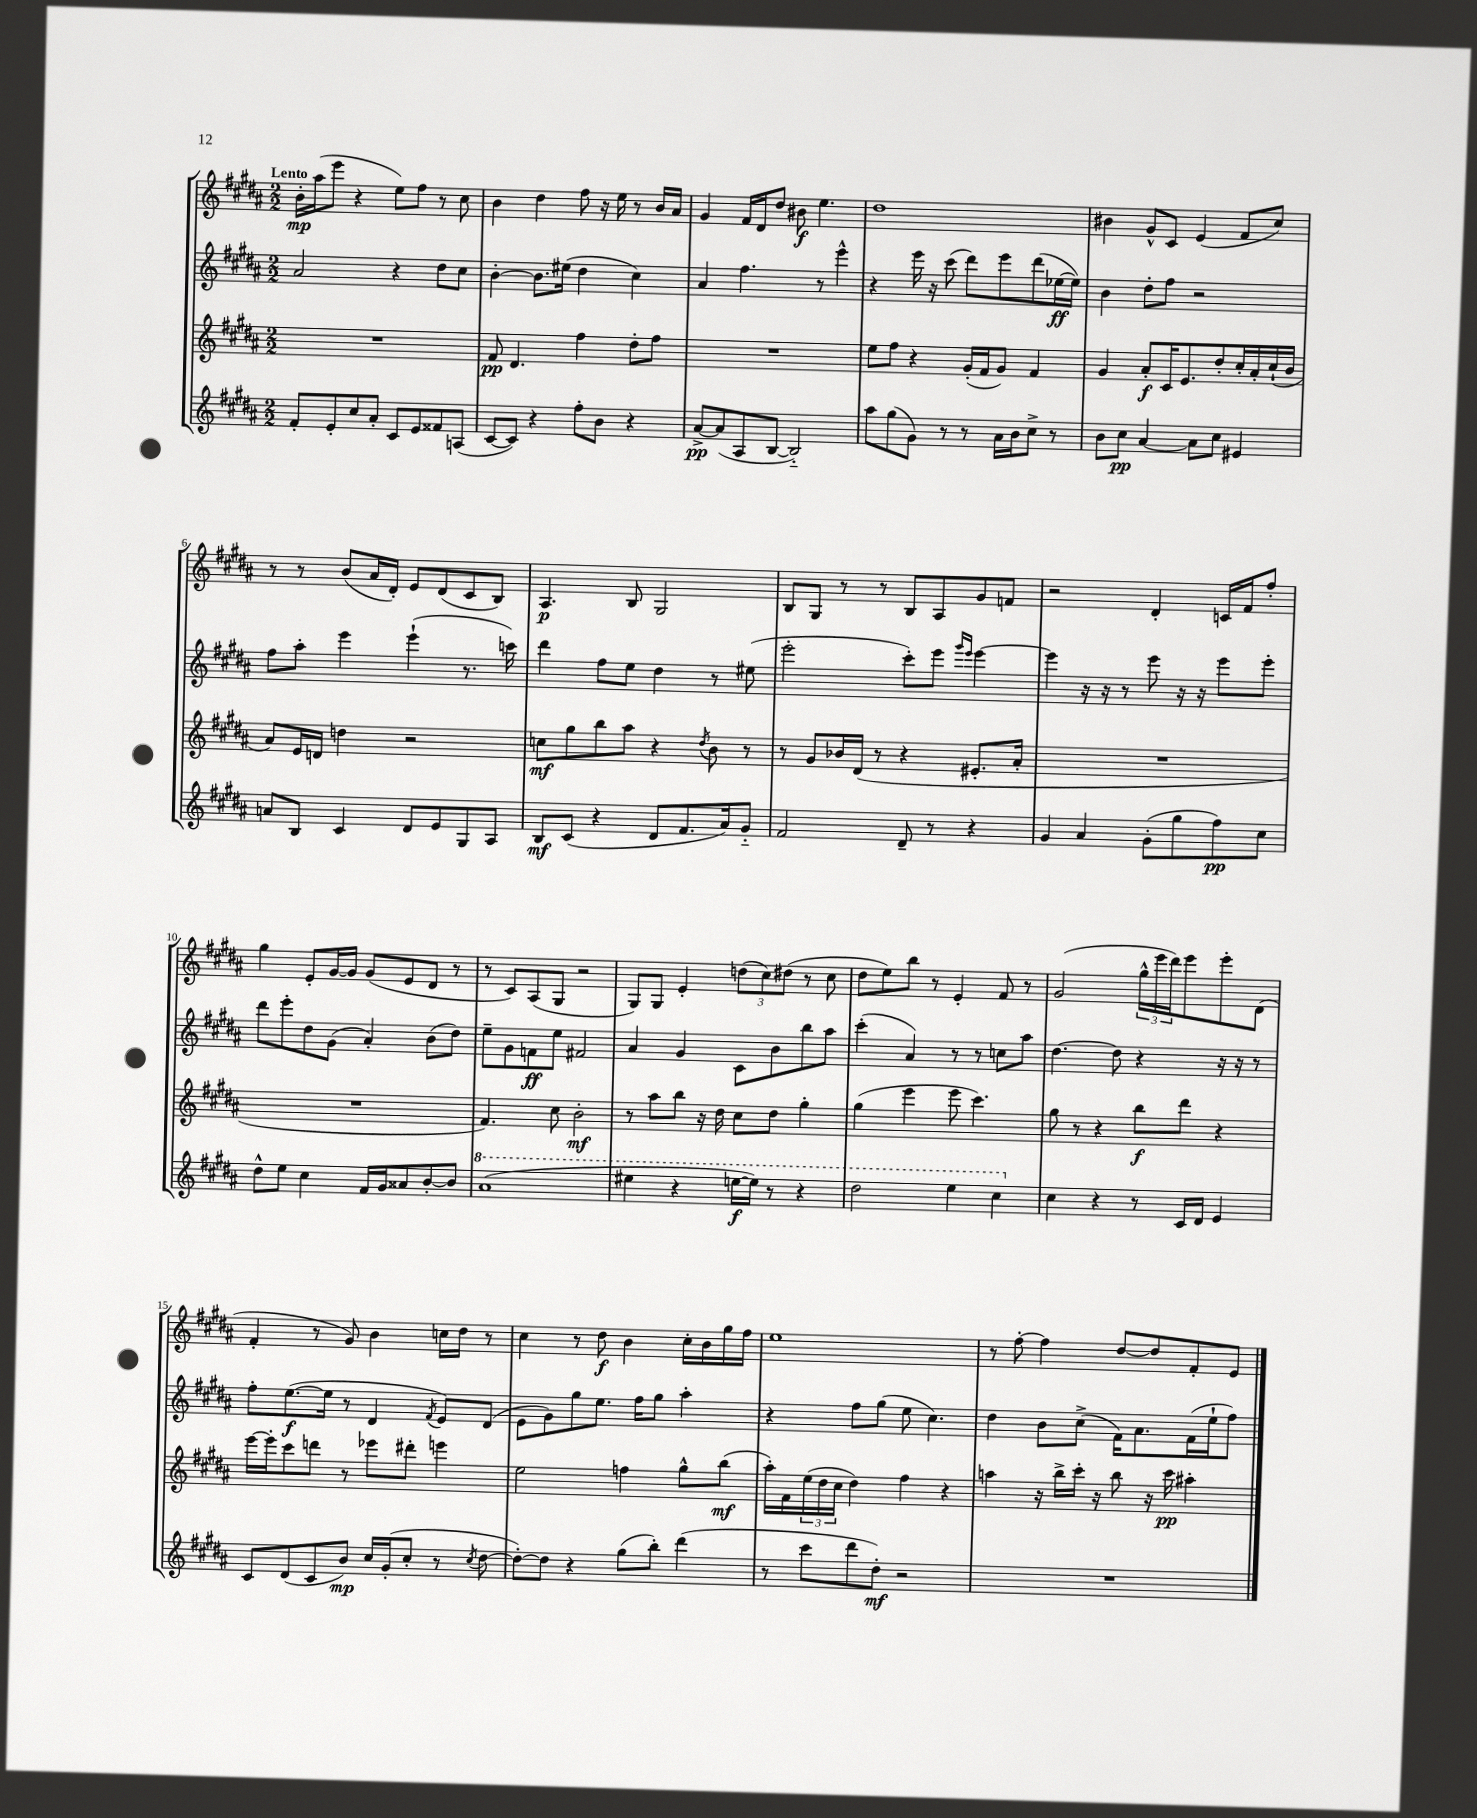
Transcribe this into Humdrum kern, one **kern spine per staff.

**kern	**dynam	**kern	**dynam	**kern	**dynam	**kern	**dynam
*part4	*part4	*part3	*part3	*part2	*part2	*part1	*part1
*staff4	*staff4	*staff3	*staff3	*staff2	*staff2	*staff1	*staff1
*clefG2	*	*clefG2	*	*clefG2	*	*clefG2	*
*k[f#c#g#d#a#]	*	*k[f#c#g#d#a#]	*	*k[f#c#g#d#a#]	*	*k[f#c#g#d#a#]	*
*M2/2	*	*M2/2	*	*M2/2	*	*M2/2	*
=1	=1	=1	=1	=1	=1	=1	=1
!	!	!	!	!	!	!LO:TX:a:B:t=Lento	!
8f#'/L	.	1r	.	2a#/	.	16b'\LL	mp
.	.	.	.	.	.	(16aa#\J	.
8e'/	.	.	.	.	.	8eee\J	.
8cc#/	.	.	.	.	.	4r	.
8a#'/J	.	.	.	.	.	.	.
8c#/L	.	.	.	4r	.	8ee\L)	.
8e/	.	.	.	.	.	8ff#\J	.
8f##X/	.	.	.	8dd#\L	.	8r	.
(8An/J	.	.	.	8cc#\J	.	8cc#\	.
=2	=2	=2	=2	=2	=2	=2	=2
[8c#/L	.	8f#/	pp	[4b'\	.	4b\	.
8c#/J])	.	4.d#/	.	.	.	.	.
4r	.	.	.	8.b\L]	.	4dd#\	.
.	.	.	.	(16ee#X\Jk	.	.	.
8ff#'\L	.	4ff#\	.	4dd#\	.	8ff#\	.
8b\J	.	.	.	.	.	16r	.
.	.	.	.	.	.	16ee\	.
4r	.	8dd#'\L	.	4cc#\)	.	8r	.
.	.	8ff#\J	.	.	.	16b/LL	.
.	.	.	.	.	.	16a#/JJ	.
=3	=3	=3	=3	=3	=3	=3	=3
[8a#^/L	pp	1r	.	4a#/	.	4g#/	.
(8a#/]	.	.	.	.	.	.	.
8A#/	.	.	.	4.ff#\	.	16f#/LL	.
.	.	.	.	.	.	16d#/J	.
[8B/J	.	.	.	.	.	8dd#/J	.
2B/])	.	.	.	.	.	8b#X\	f
.	.	.	.	8r	.	4.ee\	.
.	.	.	.	4eee^^\	.	.	.
=4	=4	=4	=4	=4	=4	=4	=4
8aa#\L	.	8ee\L	.	4r	.	1dd#	.
(8gg#\	.	8ff#\J	.	.	.	.	.
8g#\J)	.	4r	.	16eee\	.	.	.
.	.	.	.	16r	.	.	.
8r	.	.	.	(8ccc#\	.	.	.
8r	.	(16g#'/LL	.	8ddd#\L)	.	.	.
.	.	16f#/J	.	.	.	.	.
16a#\LL	.	8g#/J)	.	8eee\	.	.	.
16b\J	.	.	.	.	.	.	.
8cc#^\J	.	4f#/	.	(8ddd#\	.	.	.
8r	.	.	.	[16ee-X\L	ff	.	.
.	.	.	.	16ee-\JJ])	.	.	.
=5	=5	=5	=5	=5	=5	=5	=5
8b\L	.	4g#/	.	4b\	.	4b#X\	.
8cc#\J	pp	.	.	.	.	.	.
[4a#/	.	8a#'/L	f	8dd#'\L	.	8g#^^/L	.
.	.	16c#/K	.	8ff#\J	.	8c#/J	.
.	.	8.e/	.	.	.	.	.
8a#\L]	.	.	.	2r	.	(4e/	.
8cc#\J	.	8dd#'/	.	.	.	.	.
4e#X/	.	16cc#'/L	.	.	.	8f#/L	.
.	.	16a#'/	.	.	.	.	.
.	.	(16cc#`/	.	.	.	8cc#/J)	.
.	.	16b/JJ	.	.	.	.	.
!!LO:LB:g=z
=6	=6	=6	=6	=6	=6	=6	=6
8an/L	.	8a#/L)	.	8ff#\L	.	8r	.
8B/J	.	16e/L	.	8aa#'\J	.	8r	.
.	.	16dn/JJ	.	.	.	.	.
4c#/	.	4ddn\	.	4eee\	.	(8b/L	.
.	.	.	.	.	.	16a#/L	.
.	.	.	.	.	.	16d#'/JJ)	.
8d#/L	.	2r	.	(4eee`\	.	8e/L	.
8e/	.	.	.	.	.	(8d#/	.
8G#/	.	.	.	8.r	.	8c#/	.
8A#/J	.	.	.	.	.	8B/J)	.
.	.	.	.	16cccn\)	.	.	.
=7	=7	=7	=7	=7	=7	=7	=7
8B/L	mf	8ccn\L	mf	4ddd#\	.	4.A#/	p
(8c#/J	.	8gg#\	.	.	.	.	.
4r	.	8bb\	.	8ff#\L	.	.	.
.	.	8aa#\J	.	8ee\J	.	8B/	.
8d#/L	.	4r	.	4dd#\	.	2G#/	.
8.f#/	.	.	.	.	.	.	.
.	.	8qdd#/	.	.	.	.	.
.	.	8b\	.	8r	.	.	.
16a#/k)	.	.	.	.	.	.	.
8g#/J	.	8r	.	(8ee#X\	.	.	.
=8	=8	=8	=8	=8	=8	=8	=8
2f#/	.	8r	.	2eee'\	.	8B/L	.
.	.	8g#/L	.	.	.	8G#/J	.
.	.	16b-X/L	.	.	.	8r	.
.	.	(16d#/JJ	.	.	.	.	.
.	.	8r	.	.	.	8r	.
8d#~/	.	4r	.	8ccc#'\L)	.	8B/L	.
8r	.	.	.	8eee\J	.	8A#/	.
.	.	.	.	16qqggg#/LL	.	.	.
.	.	.	.	16qqeee/JJ	.	.	.
4r	.	8.e#X'/L	.	[4eee\	.	8g#/	.
.	.	.	.	.	.	8fn/J	.
.	.	16a#'/Jk	.	.	.	.	.
=9	=9	=9	=9	=9	=9	=9	=9
4g#/	.	1r	.	4eee\]	.	2r	.
4a#/	.	.	.	16r	.	.	.
.	.	.	.	16r	.	.	.
.	.	.	.	8r	.	.	.
(8g#'\L	.	.	.	8eee\	.	4d#'/	.
8gg#\	.	.	.	16r	.	.	.
.	.	.	.	16r	.	.	.
8ff#\)	pp	.	.	8eee\L	.	16cn/LL	.
.	.	.	.	.	.	16f#/J	.
8cc#\J	.	.	.	8eee'\J	.	8ff#'/J	.
!!LO:LB:g=z
=10	=10	=10	=10	=10	=10	=10	=10
8dd#^^\L	.	1r	.	8ddd#\L	.	4gg#\	.
8ee\J	.	.	.	8eee'\	.	.	.
4cc#\	.	.	.	8dd#\	.	8e'/L	.
.	.	.	.	(8g#\J	.	[16g#/L	.
.	.	.	.	.	.	16g#/JJ]	.
16f#/LL	.	.	.	4a#'/)	.	(8g#/L	.
16g#/J	.	.	.	.	.	.	.
8a##X/	.	.	.	.	.	8e/	.
[8b'/	.	.	.	(8b\L	.	8d#/J	.
8b/J]	.	.	.	8dd#\J)	.	8r	.
=11	=11	=11	=11	=11	=11	=11	=11
*8va	*	*	*	*	*	*	*
(1aa#	.	4.f#/)	.	8ee~\L	.	8r	.
.	.	.	.	8g#\	.	8c#/L)	.
.	.	.	.	8fn\	ff	(8A#/	.
.	.	8cc#\	.	8ee\J	.	8G#/J	.
.	.	2b'\	mf	2f#X/	.	2r	.
=12	=12	=12	=12	=12	=12	=12	=12
4eee#X\	.	8r	.	4a#/	.	8G#/L)	.
.	.	8aa#\L	.	.	.	8G#/J	.
4r	.	8bb\J	.	4g#/	.	4e'/	.
.	.	16r	.	.	.	.	.
.	.	16dd#\	.	.	.	.	.
[16eeen\LL	f	8cc#\L	.	8c#\L	.	(12ddn\L	.
16eee\JJ])	.	.	.	.	.	.	.
.	.	.	.	.	.	12cc#\)	.
8r	.	8dd#\J	.	8b\	.	.	.
.	.	.	.	.	.	(12dd#X\J	.
4r	.	4gg#'\	.	8bb\	.	8r	.
.	.	.	.	8aa#\J	.	8cc#\	.
=13	=13	=13	=13	=13	=13	=13	=13
2ddd#\	.	(4gg#\	.	(4ccc#'\	.	8dd#\L	.
.	.	.	.	.	.	8ee\)	.
.	.	4eee\	.	4a#/)	.	8bb\J	.
.	.	.	.	.	.	8r	.
4eee\	.	8eee\	.	8r	.	4e'/	.
.	.	4.ccc#\)	.	8r	.	.	.
4ccc#\	.	.	.	8ccn\L	.	8f#/	.
.	.	.	.	8aa#\J	.	8r	.
=14	=14	=14	=14	=14	=14	=14	=14
*X8va	*	*	*	*	*	*	*
4cc#\	.	8gg#\	.	[4.dd#\	.	(2g#/	.
.	.	8r	.	.	.	.	.
4r	.	4r	.	.	.	.	.
.	.	.	.	8dd#\]	.	.	.
8r	.	8bb\L	f	4r	.	24gg#^^\LL	.
.	.	.	.	.	.	24eee\	.
.	.	.	.	.	.	24ddd#\J)	.
16c#/LL	.	8ddd#\J	.	.	.	8eee\	.
16d#/JJ	.	.	.	.	.	.	.
4e/	.	4r	.	16r	.	8eee'\	.
.	.	.	.	16r	.	.	.
.	.	.	.	8r	.	(8d#\J	.
!!LO:LB:g=z
=15	=15	=15	=15	=15	=15	=15	=15
8c#/L	.	[16eee\LL	.	8ff#'\L	.	4f#'/	.
.	.	16eee'\J]	.	.	.	.	.
(8d#/	.	8ccc#\	.	([8.ee\	f	.	.
8c#/	.	8dddn\J	.	.	.	8r	.
.	.	.	.	16ee\Jk]	.	.	.
8b/J)	mp	8r	.	8r	.	8g#/)	.
16cc#/LL	.	8eee-X\L	.	4d#/	.	4b\	.
(16g#'/J	.	.	.	.	.	.	.
8cc#'/J	.	8ddd#X'\J	.	.	.	.	.
.	.	.	.	8qf#/	.	.	.
8r	.	4eeen\	.	8e/L)	.	16ccn\LL	.
.	.	.	.	.	.	16dd#\JJ	.
8qcc#/	.	.	.	.	.	.	.
[8dd#\	.	.	.	(8d#/J	.	8r	.
=16	=16	=16	=16	=16	=16	=16	=16
8dd#'\L_)	.	2ee\	.	8e\L	.	4cc#\	.
8dd#\J]	.	.	.	8g#\)	.	.	.
4r	.	.	.	8gg#\	.	8r	.
.	.	.	.	8.ee\J	.	8dd#\	f
(8gg#\L	.	4ffn\	.	.	.	4b\	.
.	.	.	.	16ff#\KL	.	.	.
8bb'\J)	.	.	.	8gg#\J	.	.	.
(4ddd#\	.	8gg#^^\L	.	4aa#'\	.	16cc#'\LL	.
.	.	.	.	.	.	16b\	.
.	.	(8bb\J	mf	.	.	16gg#\	.
.	.	.	.	.	.	16ff#\JJ	.
=17	=17	=17	=17	=17	=17	=17	=17
8r	.	16aa#'\LL)	.	4r	.	1ee	.
.	.	16f#\	.	.	.	.	.
8ccc#\L	.	(24ee\	.	.	.	.	.
.	.	24dd#\	.	.	.	.	.
.	.	24cc#\JJ	.	.	.	.	.
8ddd#\	.	4dd#\)	.	8ff#\L	.	.	.
8dd#'\J)	mf	.	.	(8gg#\J	.	.	.
2r	.	4ff#\	.	8ee\	.	.	.
.	.	.	.	4.cc#\)	.	.	.
.	.	4r	.	.	.	.	.
=18	=18	=18	=18	=18	=18	=18	=18
1r	.	4aan\	.	4dd#\	.	8r	.
.	.	.	.	.	.	[8ff#'\	.
.	.	16r	.	8b\L	.	4ff#\]	.
.	.	16bb^\LL	.	.	.	.	.
.	.	16ccc#'\JJ	.	(8cc#^\J	.	.	.
.	.	16r	.	.	.	.	.
.	.	8bb\	.	16f#\KL)	.	[8dd#/L	.
.	.	.	.	8.a#\	.	.	.
.	.	16r	.	.	.	8dd#/]	.
.	.	16ccc#\	pp	.	.	.	.
.	.	4aa#X'\	.	(16f#\L	.	8f#'/	.
.	.	.	.	16ee`\J	.	.	.
.	.	.	.	8ff#\J)	.	8e/J	.
==	==	==	==	==	==	==	==
*-	*-	*-	*-	*-	*-	*-	*-
